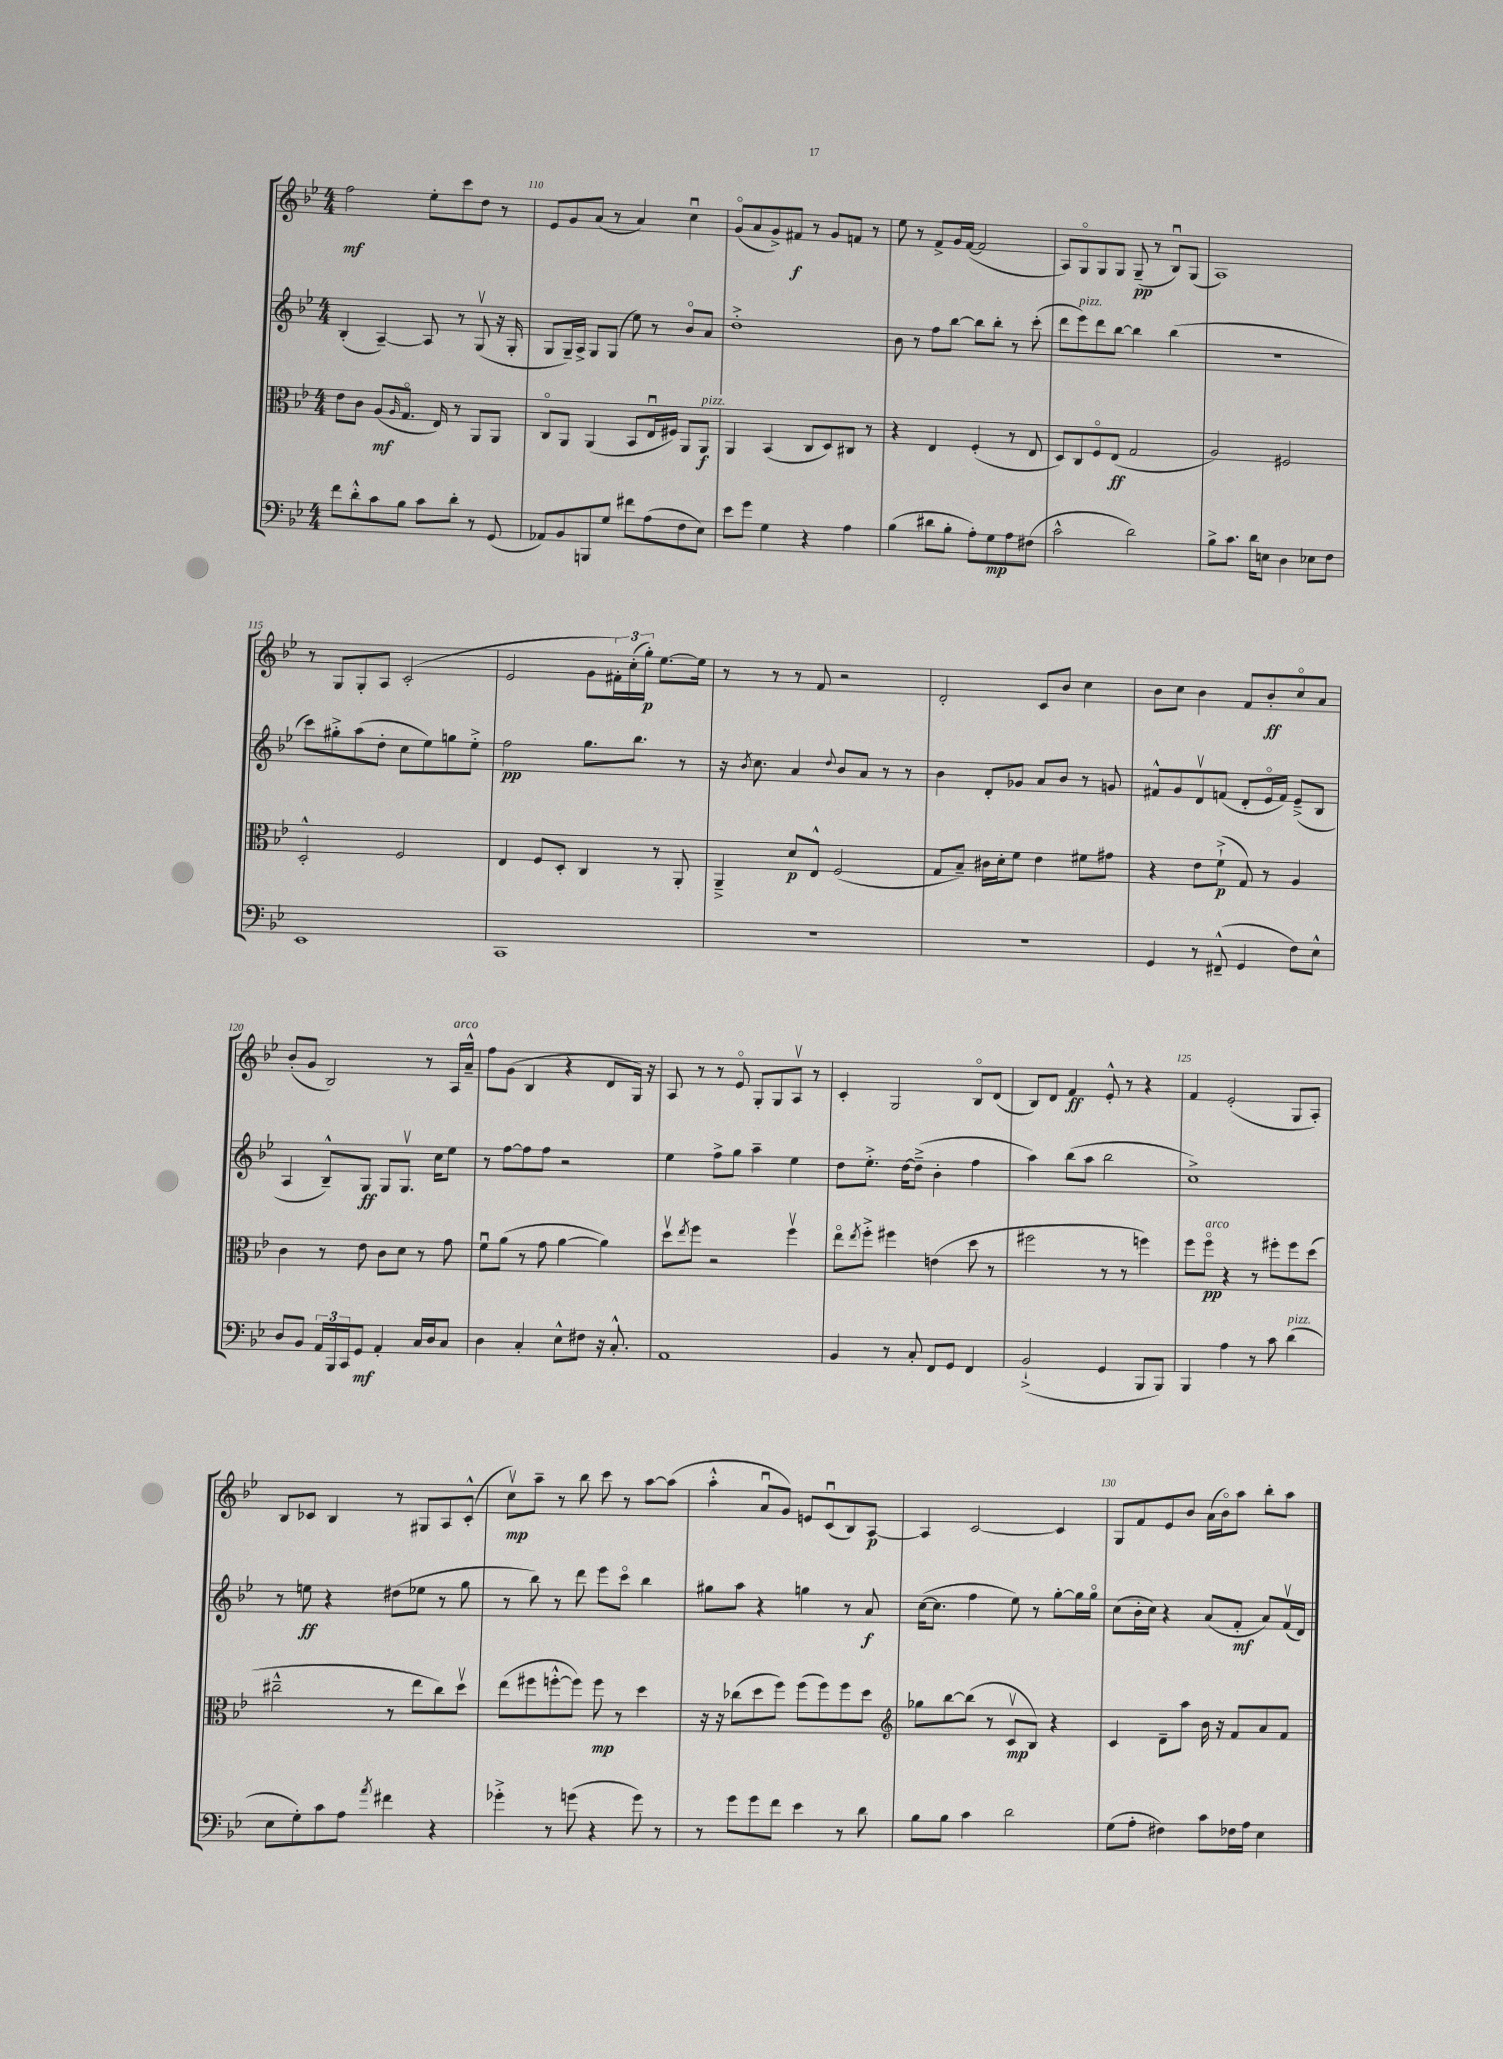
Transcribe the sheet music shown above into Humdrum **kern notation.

**kern	**dynam	**kern	**dynam	**kern	**dynam	**kern	**dynam
*part4	*part4	*part3	*part3	*part2	*part2	*part1	*part1
*staff4	*staff4	*staff3	*staff3	*staff2	*staff2	*staff1	*staff1
*clefF4	*	*clefC3	*	*clefG2	*	*clefG2	*
*k[b-e-]	*	*k[b-e-]	*	*k[b-e-]	*	*k[b-e-]	*
*M4/4	*	*M4/4	*	*M4/4	*	*M4/4	*
=109	=109	=109	=109	=109	=109	=109	=109
8f\L	.	8e-\L	.	(4B-'/	.	2ff\	mf
8d'^^\	.	8c\J	.	.	.	.	.
8c\	.	(8A/L	mf	[4A~/)	.	.	.
.	.	16qqA/	.	.	.	.	.
8B-\J	.	8.G/J	.	.	.	.	.
8c\L	.	.	.	8A/]	.	8ee-'\L	.
.	.	16E-/)	.	.	.	.	.
8d'\J	.	8r	.	8r	.	8ccc\	.
8r	.	8AA/L	.	(8Gv/	.	8dd\J	.
(8GG/	.	8AA/J	.	16r	.	8r	.
.	.	.	.	16G'/	.	.	.
=110	=110	=110	=110	=110	=110	=110	=110
8AA-X/L)	.	8C/L	.	8G/L	.	8e-/L	.
8BB-/	.	8AA/J	.	16G~/L)	.	8g/	.
.	.	.	.	16A^/JJ	.	.	.
8BBBn/	.	(4AA/	.	8G/L	.	(8a/J	.
8G/J	.	.	.	(8G/J	.	8r	.
8f#X\L	.	8BB-/L	.	8ee-\)	.	4a/)	.
(8A\	.	16E-u/L	.	8r	.	.	.
.	.	16F#X/JJ)	.	.	.	.	.
8F\	.	8AA/L	.	8b-/L	.	4ccu\	.
!	!	!LO:TX:a:i:t=pizz.	!	!	!	!	!
8E-\J)	.	8AA/J	f	8a/J	.	.	.
=111	=111	=111	=111	=111	=111	=111	=111
8e-\L	.	4AA/	.	1dd'^	.	(8g/L	.
8g\J	.	.	.	.	.	8a/	.
4G\	.	(4BB-/	.	.	.	8g^/)	.
.	.	.	.	.	.	8f#X/J	f
4r	.	8C/L	.	.	.	8r	.
.	.	8D/)	.	.	.	8g/L	.
4A\	.	8C#X/J	.	.	.	8fn/J	.
.	.	8r	.	.	.	8r	.
=112	=112	=112	=112	=112	=112	=112	=112
(4B-\	.	4r	.	8b-\	.	8ee-\	.
.	.	.	.	8r	.	8r	.
8d#X\L	.	4E-/	.	8ff\L	.	8f^/L	.
8B-'\J	.	.	.	[8bb-\J	.	16g/L	.
.	.	.	.	.	.	([16f/JJ	.
8A'\L)	.	(4F'/	.	8bb-\L]	.	2f/]	.
8G\	mp	.	.	8bb-'\J	.	.	.
8A\	.	8r	.	8r	.	.	.
(8F#X\J	.	8E-/	.	(8ccc'\	.	.	.
=113	=113	=113	=113	=113	=113	=113	=113
2c^^\	.	8D/L)	.	8ddd\L	.	8A/L)	.
!	!	!	!	!LO:TX:a:i:t=pizz.	!	!	!
.	.	8C/	.	8eee-\)	.	8G/	.
.	.	8F/	.	8ddd\	.	8G/	.
.	.	(8E-/J	ff	[8bb-\J	.	8G/J	.
2d\)	.	2G/	.	4bb-\]	.	(8G~/	pp
.	.	.	.	.	.	8r	.
.	.	.	.	(4bb-\	.	8B-u/L)	.
.	.	.	.	.	.	(8G/J	.
=114	=114	=114	=114	=114	=114	=114	=114
8B-^\L	.	2A/)	.	1r	.	1A)	.
8.c\J	.	.	.	.	.	.	.
16d\KL	.	.	.	.	.	.	.
8En\J	.	.	.	.	.	.	.
4D\	.	2F#X/	.	.	.	.	.
8E-X\L	.	.	.	.	.	.	.
8F\J	.	.	.	.	.	.	.
!!LO:LB:g=z
=115	=115	=115	=115	=115	=115	=115	=115
1EE-	.	2D'^^/	.	8ccc\L)	.	8r	.
.	.	.	.	8gg#X'^\	.	8G/L	.
.	.	.	.	(8aa\	.	8G'/	.
.	.	.	.	8dd'\J	.	8A/J	.
.	.	2F/	.	8cc\L	.	(2c'/	.
.	.	.	.	8ee-\)	.	.	.
.	.	.	.	8ggn\	.	.	.
.	.	.	.	8ee-'^\J	.	.	.
=116	=116	=116	=116	=116	=116	=116	=116
1CC	.	4E-/	.	2ff\	pp	2e-/	.
.	.	8F/L	.	.	.	.	.
.	.	8D'/J	.	.	.	.	.
.	.	4C/	.	8.gg\L	.	8g\L	.
.	.	.	.	.	.	24f#X'\L)	.
.	.	.	.	.	.	(24cc'\	.
.	.	.	.	8.bb-\J	.	.	.
.	.	.	.	.	.	24gg'\JJ)	p
.	.	8r	.	.	.	[8.ee-\L	.
.	.	8AA'/	.	8r	.	.	.
.	.	.	.	.	.	16ee-\Jk]	.
=117	=117	=117	=117	=117	=117	=117	=117
1r	.	4AA~^/	.	16r	.	8r	.
.	.	.	.	8qb-/	.	.	.
.	.	.	.	8.cc\	.	.	.
.	.	.	.	.	.	8r	.
.	.	8d/L	p	4a/	.	8r	.
.	.	8E-^^/J	.	.	.	8f/	.
.	.	.	.	8qqdd/	.	.	.
.	.	(2F/	.	8b-/L	.	2r	.
.	.	.	.	8a/J	.	.	.
.	.	.	.	8r	.	.	.
.	.	.	.	8r	.	.	.
=118	=118	=118	=118	=118	=118	=118	=118
1r	.	8G/L	.	4b-\	.	2d'/	.
.	.	8B-~/J)	.	.	.	.	.
.	.	16c#X\LL	.	8d'/L	.	.	.
.	.	16d'\J	.	.	.	.	.
.	.	8f\J	.	8g-X/J	.	.	.
.	.	4e-\	.	8a/L	.	8c/L	.
.	.	.	.	8b-/J	.	8b-/J	.
.	.	8f#X\L	.	8r	.	4cc\	.
.	.	8g#X\J	.	8gn/	.	.	.
=119	=119	=119	=119	=119	=119	=119	=119
4GG/	.	4r	.	8f#X^^/L	.	8b-\L	.
.	.	.	.	8g/	.	8cc\J	.
8r	.	8e-\L	.	8dv/	.	4b-\	.
(8FF#X~^^/	.	(8f`^\J	p	(8fn/J	.	.	.
4GG/	.	8G/)	.	8d'/L	.	8f/L	.
.	.	8r	.	16e-/L	.	8b-'/	ff
.	.	.	.	16f/JJ)	.	.	.
8F\L)	.	4A/	.	(8e-~^/L	.	8cc/	.
8E-^^\J	.	.	.	8B-/J	.	8a/J	.
!!LO:LB:g=z
=120	=120	=120	=120	=120	=120	=120	=120
8D/L	.	4c\	.	4A/	.	(8b-'/L	.
8BB-/J	.	.	.	.	.	8g/J	.
24AA/LL	.	8r	.	8B-~^^/L)	.	2B-/)	.
24BBB-/	.	.	.	.	.	.	.
24CC/J	.	.	.	.	.	.	.
8GG/J	mf	8e-\	.	8G/J	ff	.	.
4AA'/	.	8c\L	.	8G/L	.	.	.
.	.	8d\J	.	8.Gv/J	.	.	.
16C/LL	.	8r	.	.	.	8r	.
16D/J	.	.	.	16cc\KL	.	.	.
!	!	!	!	!	!	!LO:TX:a:i:t=arco	!
8C/J	.	8g\	.	8ee-\J	.	16A/LL	.
.	.	.	.	.	.	16a~^^/JJ	.
=121	=121	=121	=121	=121	=121	=121	=121
4D\	.	8fu\L	.	8r	.	8ff\L	.
.	.	(8a\J	.	[8ff\L	.	(8g\J	.
4C'/	.	8r	.	8ff\]	.	4B-/	.
.	.	8g\	.	8ff\J	.	.	.
8E-^^\L	.	[4a\	.	2r	.	4r	.
8F#X\J	.	.	.	.	.	.	.
16r	.	4a\])	.	.	.	8d/L	.
8.C'^^/	.	.	.	.	.	.	.
.	.	.	.	.	.	16G/Jk)	.
.	.	.	.	.	.	16r	.
=122	=122	=122	=122	=122	=122	=122	=122
1AA	.	8ddv\L	.	4ee-\	.	8A/	.
.	.	8qee-/	.	.	.	.	.
.	.	8ff\J	.	.	.	8r	.
.	.	2r	.	8ff^\L	.	8r	.
.	.	.	.	8gg\J	.	8e-/	.
.	.	.	.	4aa~\	.	8G'/L	.
.	.	.	.	.	.	8G/	.
.	.	4ffv\	.	4ee-\	.	8Av/J	.
.	.	.	.	.	.	8r	.
=123	=123	=123	=123	=123	=123	=123	=123
4BB-/	.	8ee-\L	.	8dd\L	.	4c'/	.
.	.	8qee-/	.	.	.	.	.
.	.	8ff'^\J	.	8.ee-'^\J	.	.	.
8r	.	4ff#X\	.	.	.	2G/	.
.	.	.	.	[16dd\KL	.	.	.
8C'/	.	.	.	(8dd~^\J]	.	.	.
8FF/L	.	(4en\	.	4b-'\	.	.	.
8GG/J	.	.	.	.	.	.	.
4FF/	.	8dd\	.	4ff\	.	8B-/L	.
.	.	8r	.	.	.	(8d/J	.
=124	=124	=124	=124	=124	=124	=124	=124
(2BB-`^/	.	2ff#X\	.	4aa\)	.	8B-/L)	.
.	.	.	.	.	.	8d/J	.
.	.	.	.	(8bb-\L	.	4f/	ff
.	.	.	.	8aa\J	.	.	.
4GG/	.	8r	.	2bb-\	.	8e-'^^/	.
.	.	8r	.	.	.	8r	.
8BBB-/L	.	4ffn\)	.	.	.	4r	.
8BBB-/J)	.	.	.	.	.	.	.
=125	=125	=125	=125	=125	=125	=125	=125
4BBB-/	.	8ff\L	.	1cc^)	.	4f/	.
!	!	!LO:TX:a:i:t=arco	!	!	!	!	!
.	.	8ff\J	pp	.	.	.	.
4A\	.	4r	.	.	.	(2e-'/	.
8r	.	8r	.	.	.	.	.
8c\	.	8ff#X'\L	.	.	.	.	.
!LO:TX:a:i:t=pizz.	!	!	!	!	!	!	!
(4d\	.	8ff#\	.	.	.	8G/L	.
.	.	(8dd\J	.	.	.	8A'/J)	.
!!LO:LB:g=z
=126	=126	=126	=126	=126	=126	=126	=126
8E-\L	.	2cc#X~^^\	.	8r	.	8B-/L	.
8G'\)	.	.	.	8een\	ff	8c-X/J	.
8c\	.	.	.	4r	.	4B-/	.
8A\J	.	.	.	.	.	.	.
8qa/	.	.	.	.	.	.	.
4f#X\	.	8r	.	(8dd#X\L	.	8r	.
.	.	8ee-\L	.	8ee-X\J	.	8G#X/L	.
4r	.	8cc#\)	.	8r	.	8A/	.
.	.	8ddv\J	.	8gg\	.	(8c-'^^/J	.
=127	=127	=127	=127	=127	=127	=127	=127
4g-X'^\	.	(8ee-\L	.	8r	.	8ccv\L)	mp
.	.	8ff#X\	.	8bb-\)	.	8aa~\J	.
8r	.	[8ffn'^^\	.	8r	.	8r	.
(8gn\	.	8ff\J])	.	8ddd\	.	8bb-\	.
4r	.	8ff\	mp	8eee-\L	.	8ccc\	.
.	.	8r	.	8ccc\J	.	8r	.
8g\)	.	4dd\	.	4bb-\	.	[8aa\L	.
8r	.	.	.	.	.	(8aa\J]	.
=128	=128	=128	=128	=128	=128	=128	=128
8r	.	16r	.	8gg#X\L	.	4aa'^^\	.
.	.	16r	.	.	.	.	.
8g\L	.	(8cc-X\L	.	8aa\J	.	.	.
8g\	.	8dd\	.	4r	.	8au/L	.
8f\J	.	8ff\J)	.	.	.	8g/J)	.
4e-\	.	(8ff\L	.	4ggn\	.	8en/L	.
.	.	8ff\)	.	.	.	(8cu/	.
8r	.	8ff\	.	8r	.	8B-/)	.
8d\	.	8dd\J	.	8a/	f	[8A/J	p
=129	=129	=129	=129	=129	=129	=129	=129
*	*	*clefG2	*	*	*	*	*
8B-\L	.	8gg-X\L	.	([16cc\KL	.	4A/]	.
.	.	.	.	8.cc\J]	.	.	.
8B-\J	.	[8bb-\	.	.	.	.	.
4c\	.	(8bb-\J]	.	4ff\	.	[2c/	.
.	.	8r	.	.	.	.	.
2d\	.	8cv/L	mp	8ee-\)	.	.	.
.	.	8B-/J)	.	8r	.	.	.
.	.	4r	.	[8gg'\L	.	4c/]	.
.	.	.	.	16gg\L]	.	.	.
.	.	.	.	16gg\JJ	.	.	.
=130	=130	=130	=130	=130	=130	=130	=130
(8G\L	.	4c/	.	(8cc\L	.	8G/L	.
8A'\J	.	.	.	16b-'\L	.	8f/	.
.	.	.	.	16cc\JJ)	.	.	.
4F#X\)	.	8d~\L	.	4r	.	8e-/	.
.	.	8aa\J	.	.	.	8b-/J	.
8c\L	.	16b-\	.	(8a/L	.	(16a\LL	.
.	.	16r	.	.	.	16b-\J)	.
16F-X\L	.	8f/L	.	8f'/J	mf	8aa\J	.
16A\JJ	.	.	.	.	.	.	.
4E-\	.	8a/	.	8a/L)	.	8bb-'\L	.
.	.	8f/J	.	(16fv/L	.	8aa\J	.
.	.	.	.	16d/JJ)	.	.	.
==	==	==	==	==	==	==	==
*-	*-	*-	*-	*-	*-	*-	*-
